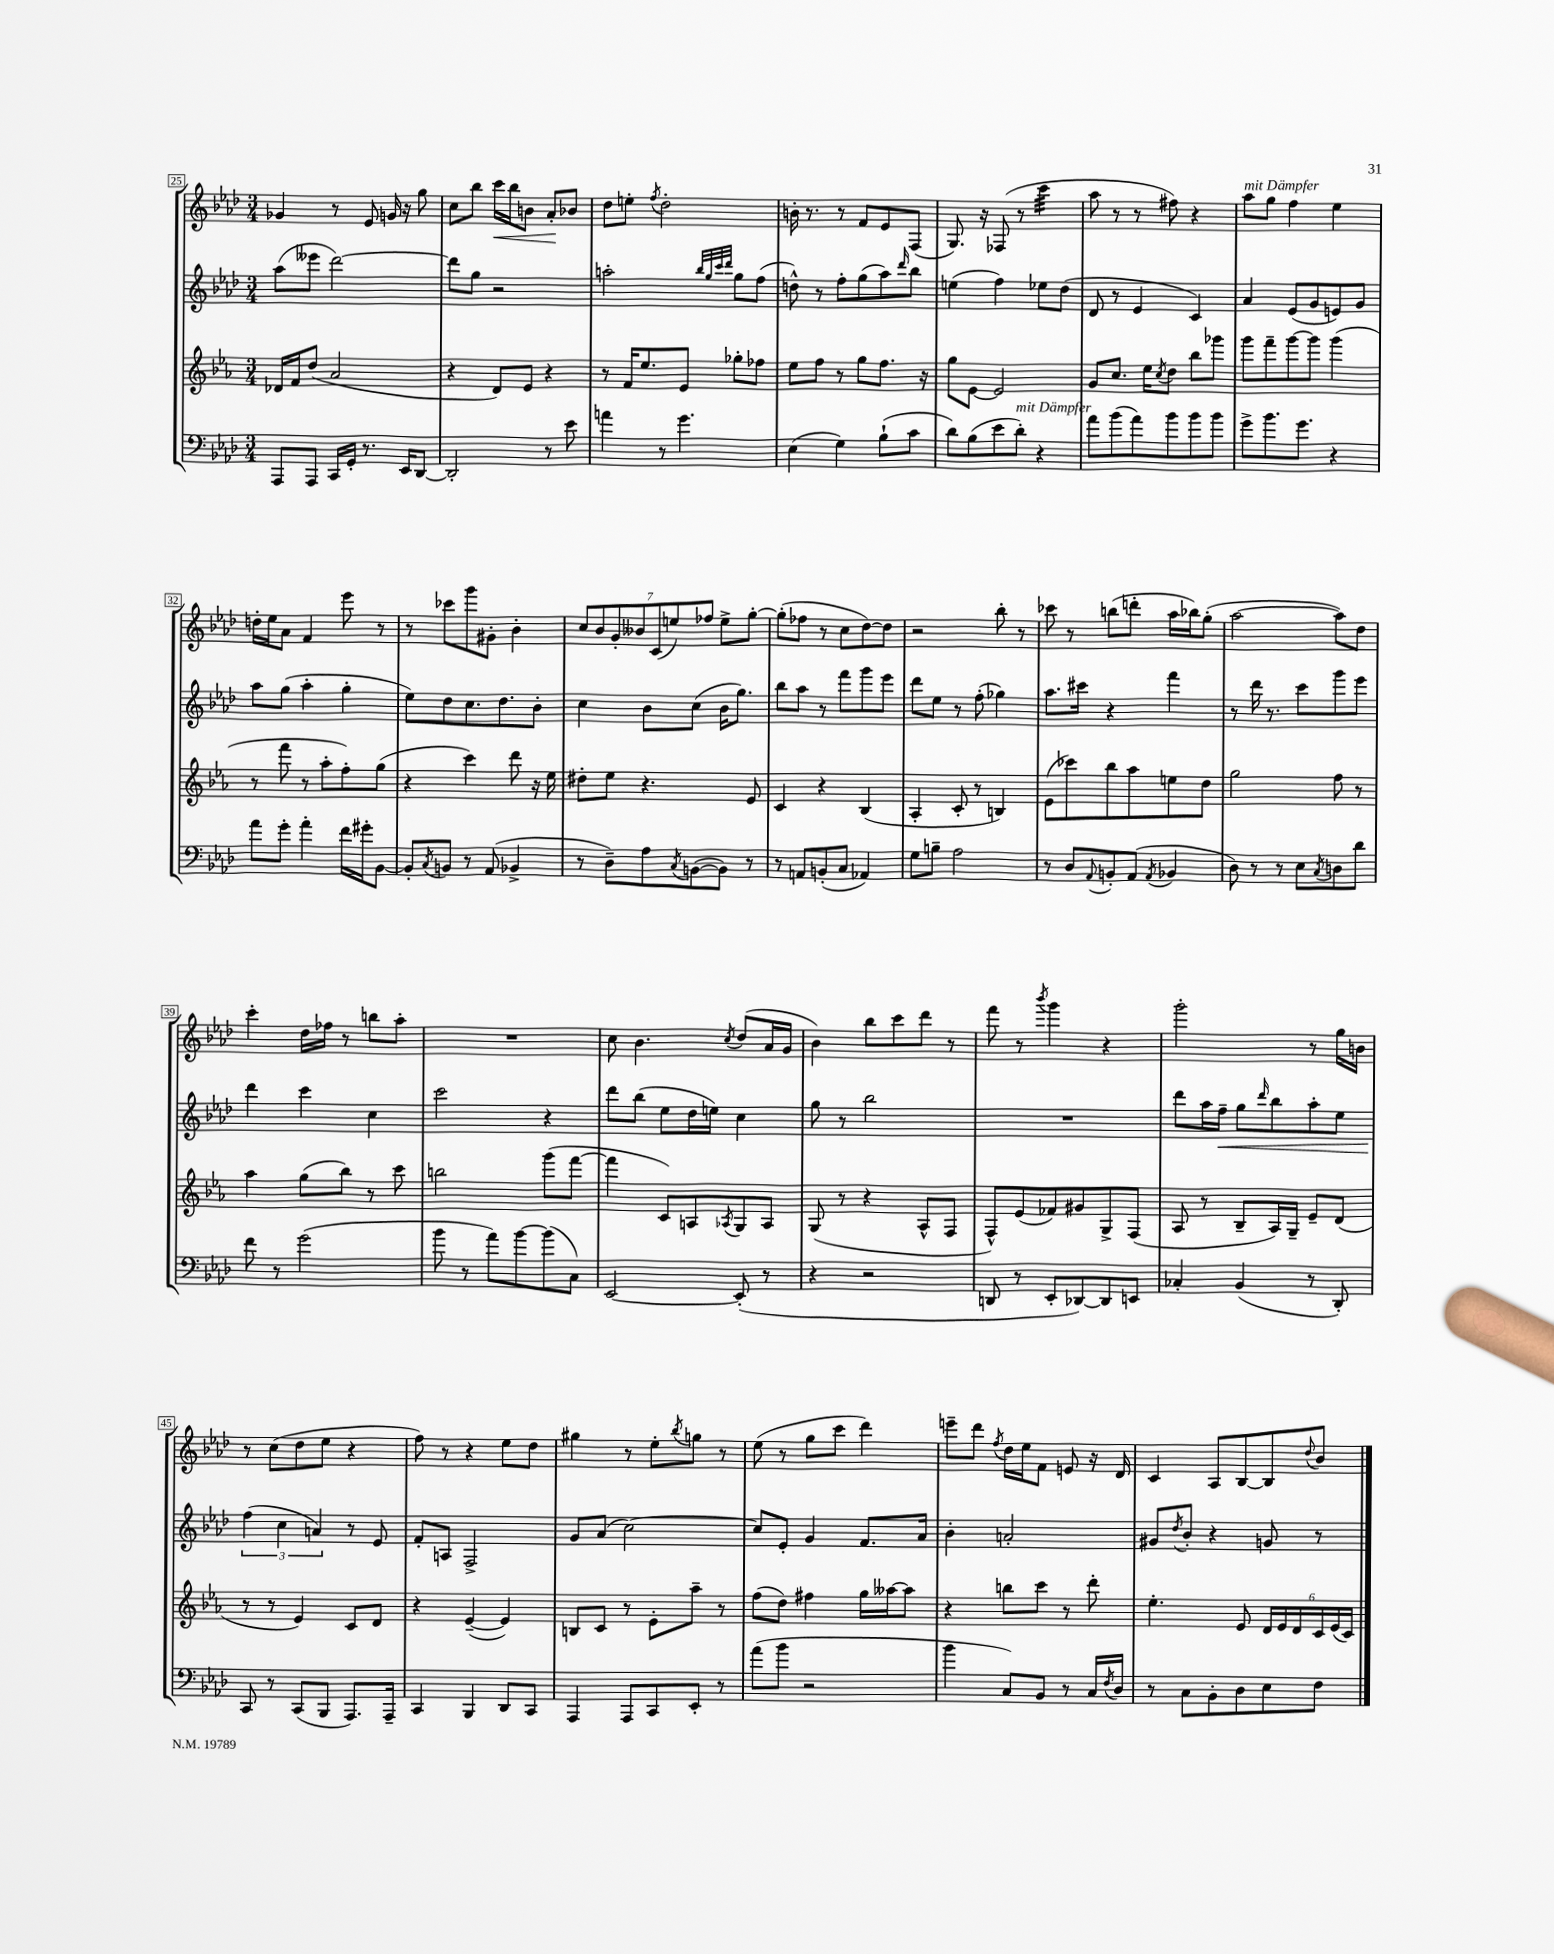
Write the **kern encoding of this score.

**kern	**kern	**kern	**kern
*staff4	*staff3	*staff2	*staff1
*clefF4	*clefG2	*clefG2	*clefG2
*k[b-e-a-d-]	*k[b-e-a-]	*k[b-e-a-d-]	*k[b-e-a-d-]
*M3/4	*M3/4	*M3/4	*M3/4
8AAA-	16d-	(8aa-	4g-
.	16f	.	.
8AAA-	(8dd	8eee--	.
16CC	2a-	[2ddd-)	8r
16GG'	.	.	.
8.r	.	.	8e-
.	.	.	16g
16EE-	.	.	16r
[8DD-	.	.	8gg
=	=	=	=
2DD-']	4r	8ddd-]	8cc
.	.	8gg	8bb-
.	8d)	2r	16ccc
.	.	.	16bb-
.	8e-	.	8b
8r	4r	.	8a-'
8e-	.	.	8b-
=	=	=	=
4a	8r	2aa'	8dd-
.	16f	.	8ee'
.	8.ee-	.	.
.	.	.	8qff
8r	.	.	2dd-'
4.g	8e-	.	.
.	.	32qqbb-	.
.	.	32qqgg	.
.	.	32qqccc	.
.	.	32qqddd-	.
.	8gg-'	8gg	.
.	8ff-	(8ff	.
=	=	=	=
(4E-	8ee-	8dd^^)	16b'
.	.	.	8.r
.	8ff	8r	.
4G)	8r	8ff'	8r
.	8gg	(8gg	8f
(8B-`	8.ff	8aa-)	8e-
.	.	16qqddd-	.
8c	.	8bb-	(8F
.	16r	.	.
=	=	=	=
8d-)	8gg	(4ee	8.G)
(8B-	[8e-	.	.
.	.	.	16r
8e-	2e-]	4ff)	(8F-
8d-')	.	.	8r
4r	.	8ee-	4ccc
.	.	(8dd-	.
=	=	=	=
8a-	8g	8d-	8aa-
(8b-	8.cc	8r	8r
8a-)	.	4e-	8r
.	16ee-	.	.
.	8qcc	.	.
8b-	8dd	.	8ff#)
8b-	8bb-	4c)	4r
8b-	8ggg-	.	.
=	=	=	=
8g^	8ggg	4a-	8aa-
8.b-	8fff~	.	8gg
.	[8ggg	(8e-	4ff
8.g	.	.	.
.	8ggg]	8g	.
4r	(4ggg	8e)	4ee-
.	.	8g	.
=	=	=	=
8a-	8r	8aa-	16dd'
.	.	.	16ee-
8g'	8fff	(8gg	8a-
4a-'	8r	4aa-'	4f
.	8aa-'	.	.
16f	8ff')	4gg'	8eee-
16g#'	.	.	.
[8BB-	(8gg	.	8r
=	=	=	=
8BB-']	4r	8ee-)	8r
8qC	.	.	.
8BB	.	8dd-	8ccc-
8r	4ccc)	8.cc	8ggg
(8AA-	.	.	8g#'
.	.	8.dd-	.
4BB-^	8ddd	.	4b-'
.	16r	8b-'	.
.	16ee-	.	.
=	=	=	=
8r	8dd#'	4cc	14cc
.	.	.	14b-
8D-~)	8ee-	.	.
.	.	.	14g'
.	.	.	14b--
8A-	4.r	8b-	.
.	.	.	(14c
.	.	.	14ee)
8qC	.	.	.
([8BB	.	(8cc	.
.	.	.	14ff-
8BB])	.	16b-	8ee^
.	.	8.gg)	.
8r	8e-	.	[8gg'
=	=	=	=
8r	4c	8bb-	(8gg']
8AA	.	8aa-	8ff-
(8BB'	4r	8r	8r
8C	.	8fff	8cc
4AA-)	(4B-	8ggg	[8dd-)
.	.	8eee-	8dd-]
=	=	=	=
8G	4A-'	8ddd-	2r
8B~	.	8ee-	.
2A-	8c'	8r	.
.	8r	(8ff'	.
.	4B)	4gg-)	8bb-'
.	.	.	8r
=	=	=	=
8r	(8e-	8.aa-	8ccc-
8D-	8ccc-)	.	8r
.	.	16ccc#	.
8qqAA-	.	.	.
8BB'	8bb-	4r	(8bb
(8AA-	8aa-	.	8ddd'
8qAA-	.	.	.
4BB-	8ee	4fff	16aa-
.	.	.	16bb-)
.	8dd	.	(8gg'
=	=	=	=
8D-)	2gg	8r	[2aa-
8r	.	16ddd-	.
.	.	8.r	.
8r	.	.	.
8E-	.	8ccc	.
8qC	.	.	.
8D	8ff	8ggg	8aa-])
8d-	8r	8eee-	8dd-
=	=	=	=
8f	4aa-	4ddd-	4ccc'
8r	.	.	.
(2g	(8gg	4ccc	16dd-
.	.	.	16ff-
.	8bb-)	.	8r
.	8r	4cc	8bb
.	8ccc	.	8aa-'
=	=	=	=
8b-	2bb	2ccc	2.r
8r	.	.	.
8a-)	.	.	.
[8b-	.	.	.
(8b-]	(8ggg	4r	.
8C)	[8fff	.	.
=	=	=	=
[2EE-	4fff]	8ddd-	8cc
.	.	(8bb-	4.b-
.	8c)	8ee-	.
.	8A	16dd-	.
.	.	16ee)	.
.	8qA-	.	8qcc
(8EE-']	8G	4cc	(8dd-
8r	8A-	.	16a-
.	.	.	16g
=	=	=	=
4r	(8G	8gg	4b-)
.	8r	8r	.
2r	4r	2bb-	8bb-
.	.	.	8ccc
.	8A-^^	.	8ddd-
.	8F	.	8r
=	=	=	=
8DD	8F^^)	2.r	8fff
8r	(8e-	.	8r
.	.	.	8qbbb-
8EE-'	8f-)	.	4ggg
[8DD-)	8g#	.	.
8DD-]	8G^	.	4r
8EE	(8F	.	.
=	=	=	=
4C-'	8A-	8ddd-	2ggg'
.	8r	16aa-	.
.	.	16ff~	.
(4BB-	8B-~	8gg	.
.	.	16qqddd-	.
.	16A-)	8bb-	.
.	16G~	.	.
8r	8e-~	8aa-'	8r
8DD-')	(8d	8ee-	16gg
.	.	.	16b
=	=	=	=
8CC	8r	(6ff	8r
8r	8r	.	(8cc
.	.	6cc	.
(8CC	4e-)	.	8dd-
.	.	6a)	.
8BBB-	.	.	8ee-
8.AAA-)	8c	8r	4r
.	8d	8e-	.
16AAA-~	.	.	.
=	=	=	=
4CC	4r	8f'	8ff)
.	.	8A	8r
4BBB-	([4e-~	2F^	4r
8DD-	4e-])	.	8ee-
8CC	.	.	8dd-
=	=	=	=
4AAA-	8B	8g	4gg#
.	8c	(8a-	.
8AAA-	8r	[2cc)	8r
8CC	8e-'	.	8ee-'
.	.	.	8qbb-
8EE-'	8aa-~	.	8gg
8r	8r	.	8r
=	=	=	=
(8a-	(8ff	8cc]	(8ee-
8b-	8dd)	8e-'	8r
2r	4ff#	4g	8gg
.	.	.	8ccc
.	16gg	8.f	4ddd-)
.	[16aa--	.	.
.	8aa--]	.	.
.	.	16a-	.
=	=	=	=
4b-	4r	4b-'	8eee~
.	.	.	8ddd-
.	.	.	8qff
8C)	8bb	2a'	16dd-
.	.	.	16ee-
8BB-	8ccc	.	8f
8r	8r	.	8e
16C	8ddd'	.	16r
8qF	.	.	.
16D-	.	.	16d-
=	=	=	=
8r	4.ee-'	8g#	4c
.	.	8qdd-	.
8C	.	8b-'	.
8BB-'	.	4r	8A-
8D-	8e-	.	[8B-
8E-	24d	8g	8B-]
.	24e-	.	.
.	24d	.	.
.	.	.	8qqdd-
8F	24c	8r	8b-
.	(24e-	.	.
.	24c)	.	.
==	==	==	==
*-	*-	*-	*-
